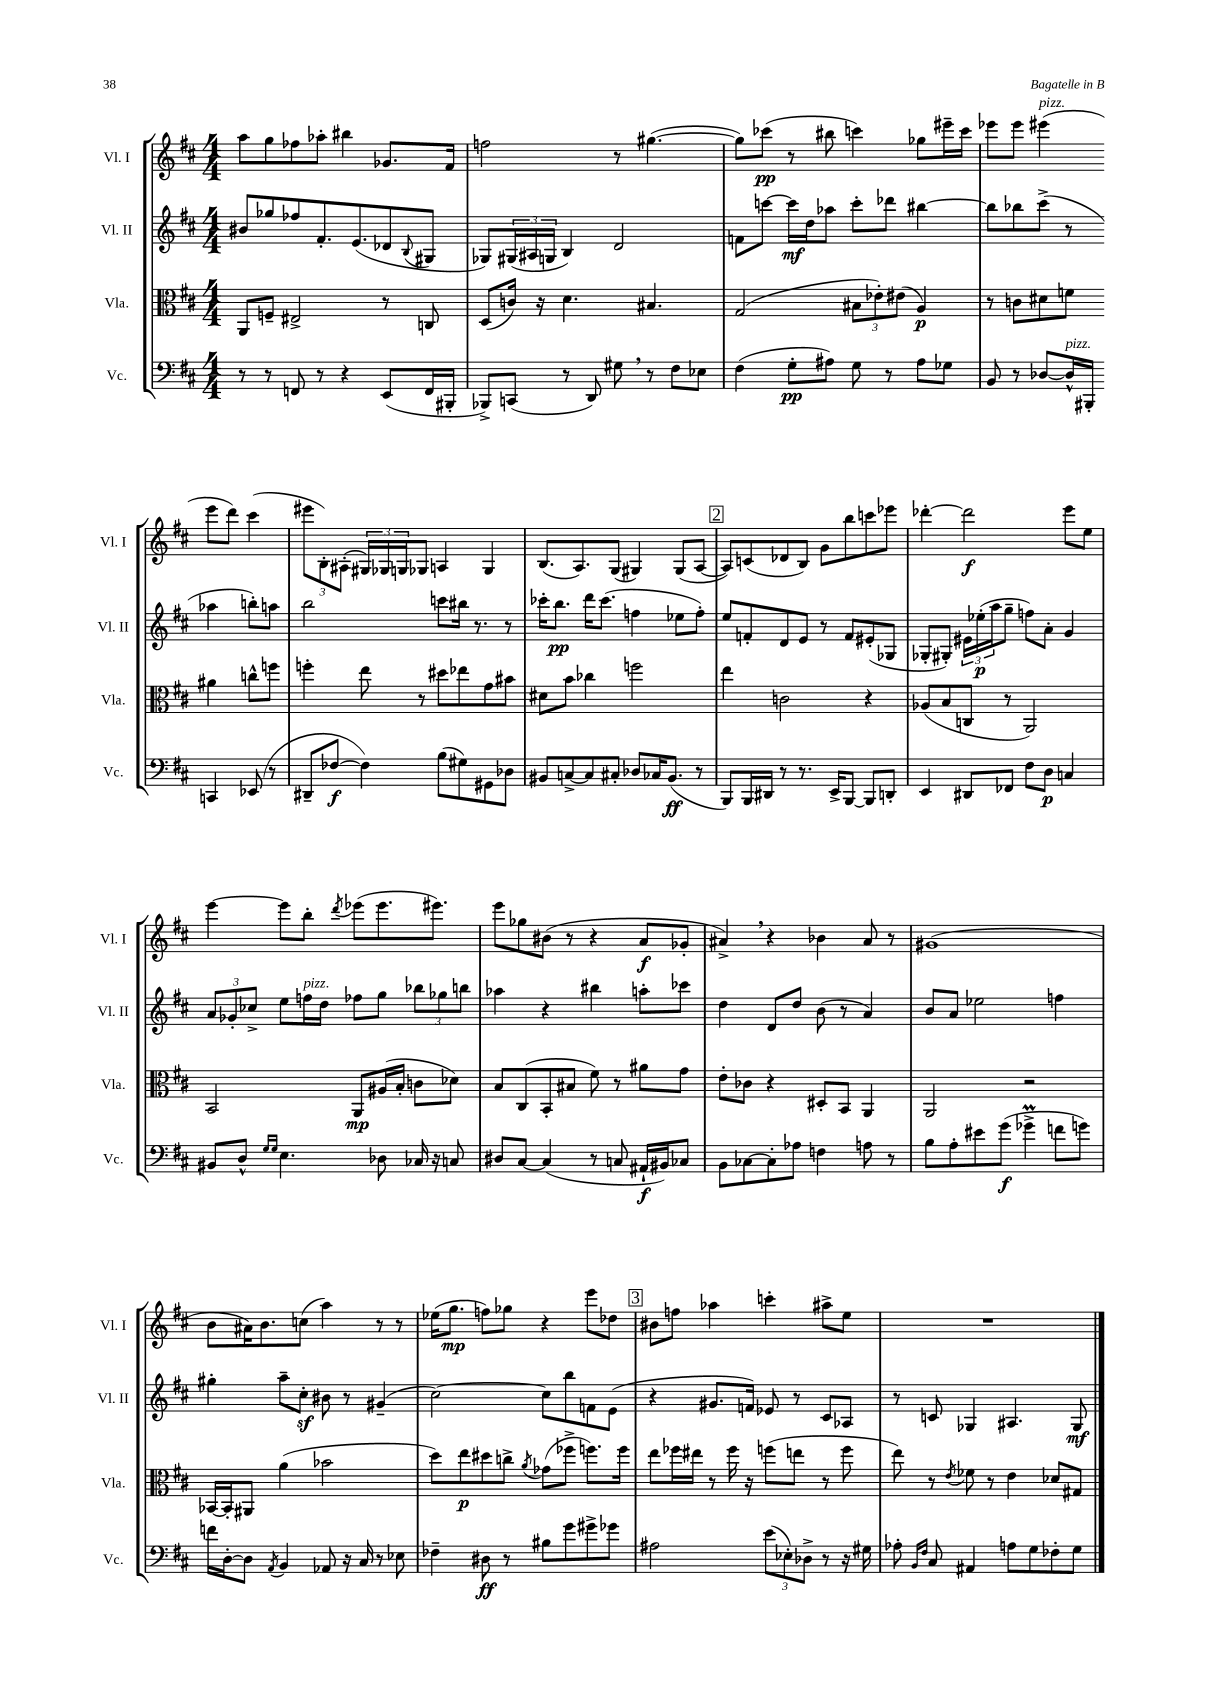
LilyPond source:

<<
\new StaffGroup <<
\new Staff = "s0" \with { instrumentName = "Vl. I" shortInstrumentName = "Vl. I" } {
    \clef treble \key d \major \numericTimeSignature \time 4/4
    a''8 g''8 fes''8 aes''8-. bis''4 ges'8. fis'16 |
    f''2 r8 gis''4.~( |
    gis''8) ces'''8\pp( r8 bis''8 c'''4) ges''8 eis'''16-- c'''16 |
    ees'''8 ees'''8 eis'''4^\markup { \italic "pizz." }( eis'''8 d'''8) cis'''4( |
    \tuplet 3/2 { eis'''8 b8-.) ais8-.( } \tuplet 3/2 { gis16) ges16 g16 } ges8 a4 ges4 |
    b8.( a8.) g8( gis4) gis8( a8~ |
    \mark \markup { \box "2" } a8) c'8( des'8 b8) g'8 b''8 c'''8 ees'''8 |
    des'''4~-. des'''2\f e'''8 e''8 |
    e'''4~ e'''8 b''8-. \acciaccatura { d'''8 } ees'''8( ees'''8. eis'''8.) |
    e'''8 ges''8 bis'8( r8 r4 a'8\f ges'8-. |
    ais'4->) \breathe r4 bes'4 ais'8 r8 |
    gis'1( |
    b'8 ais'16) b'8. c''8( a''4) r8 r8 |
    ees''16( g''8.\mp f''8) ges''8 r4 e'''8 des''8 |
    \mark \markup { \box "3" } bis'8 f''8 aes''4 c'''4-. ais''8-> e''8 |
    R1 \bar "|." |
}
\new Staff = "s1" \with { instrumentName = "Vl. II" shortInstrumentName = "Vl. II" } {
    \clef treble \key d \major \numericTimeSignature \time 4/4
    bis'8 ges''8 fes''8 fis'8.-. e'8.( des'8 \appoggiatura { b8 } gis8 |
    ges8) \tuplet 3/2 { gis16( ais16 g16 } b4) d'2 |
    f'8 c'''8~ c'''16\mf d''16 aes''8 c'''8-. des'''8 bis''4~ |
    bis''8 bes''8 cis'''8->( r8 aes''4 b''8-.) a''8 |
    b''2 c'''8 bis''16 r8. r8 |
    ces'''16-. b''8.\pp d'''16 ces'''8.( f''4 ees''8 f''8-.) |
    \mark \markup { \box "2" } e''8 f'8-. d'8 e'8 r8 f'8 eis'8-.( ges8 |
    ges8-. gis8-.) \tuplet 3/2 { eis'16 ees''16-.\p( a''16 } g''8-- f''8) a'8-. g'4 |
    \tuplet 3/2 { a'8 ges'8-. ces''8-> } e''8 f''16^\markup { \italic "pizz." } d''16 fes''8 g''8 \tuplet 3/2 { bes''8 ges''8 b''8 } |
    aes''4 r4 bis''4 a''8-. ces'''8 |
    d''4 d'8 d''8 b'8( r8 a'4) |
    b'8 a'8 ees''2 f''4 |
    gis''4-. a''8-- cis''8-.\sf bis'8 r8 gis'4--( |
    cis''2~) cis''8 b''8 f'8 e'8( |
    \mark \markup { \box "3" } r4 gis'8. f'16) ees'8 r8 cis'8 aes8 |
    r8 c'8 ges4 ais4. ges8\mf \bar "|." |
}
\new Staff = "s2" \with { instrumentName = "Vla." shortInstrumentName = "Vla." } {
    \clef alto \key d \major \numericTimeSignature \time 4/4
    a,8 f8-- eis2-> r8 c8 |
    d8( c'16) r16 d'4. bis4. |
    g2( \tuplet 3/2 { bis8 ees'8-.) eis'8( } a4\p) |
    r8 c'8 dis'8 f'8 ais'4 c''8-^ f''8 |
    f''4-. e''8 r8 dis''8 ees''8 g'8 bis'8 |
    dis'8 b'8 ces''4 f''2 |
    \mark \markup { \box "2" } e''4 c'2 r4 |
    aes8( b8 c8 r8 a,2) |
    b,2 a,8\mp ais16( b16-. c'8 des'8) |
    b8 cis8( b,8-. bis8 fis'8) r8 ais'8 g'8 |
    e'8-. ces'8 r4 dis8-. b,8 a,4 |
    a,2 r2 |
    bes,16~ bes,16-. ais,8 a'4( bes'2 |
    d''8) e''8\p dis''8 c''8-> \acciaccatura { a'8 } ges'8( fes''8-> f''8.) f''16 |
    \mark \markup { \box "3" } e''8 fes''16 eis''16 r8 fes''16 r16 f''8( e''8 r8 f''8 |
    e''8) r8 \acciaccatura { e'8 } fes'8 r8 e'4 des'8 gis8 \bar "|." |
}
\new Staff = "s3" \with { instrumentName = "Vc." shortInstrumentName = "Vc." } {
    \clef bass \key d \major \numericTimeSignature \time 4/4
    r8 r8 f,8 r8 r4 e,8( f,16 bis,,16-. |
    bes,,8->) c,8( r8 d,8) gis8 \breathe r8 fis8 ees8 |
    fis4( g8-.\pp ais8) g8 r8 ais8 ges8 |
    b,8 r8 des8~ des16-^^\markup { \italic "pizz." } bis,,16-. c,4 ees,8( r8 |
    dis,8-- fes8~\f fes4) b8( gis8) gis,8 des8 |
    bis,8 c8~-> c8 cis8-. des8 ces16 bis,8.\ff( r8 |
    \mark \markup { \box "2" } b,,8) b,,16 dis,16 r8 r8. e,16-> b,,8~ b,,8 d,8-. |
    e,4 dis,8 fes,8 fis8 d8\p c4 |
    bis,8 d8-^ \grace { g16 g16 } e4. des8 ces16 r16 c8 |
    dis8 cis8~ cis4( r8 c8 ais,16-!\f bis,16) ces8 |
    b,8 ces8~ ces8-. aes8 f4 a8 r8 |
    b8 a8-. eis'8 g'8\f( ges'4->\prall f'8 g'8) |
    f'16 d16~-. d8 \acciaccatura { a,8 } b,4 aes,8 r16 cis16 r8 ees8 |
    fes4-- dis8\ff r8 bis8 g'8 gis'8-> ges'8 |
    \mark \markup { \box "3" } ais2 \tuplet 3/2 { e'8( ees8-.) des8-> } r8 r16 gis16 |
    aes8-. \grace { b,16 fis16 } cis8 ais,4 a8 g8 fes8-. g8 \bar "|." |
}
>>
>>
\layout { \context { \Score \remove "Bar_number_engraver" } }
